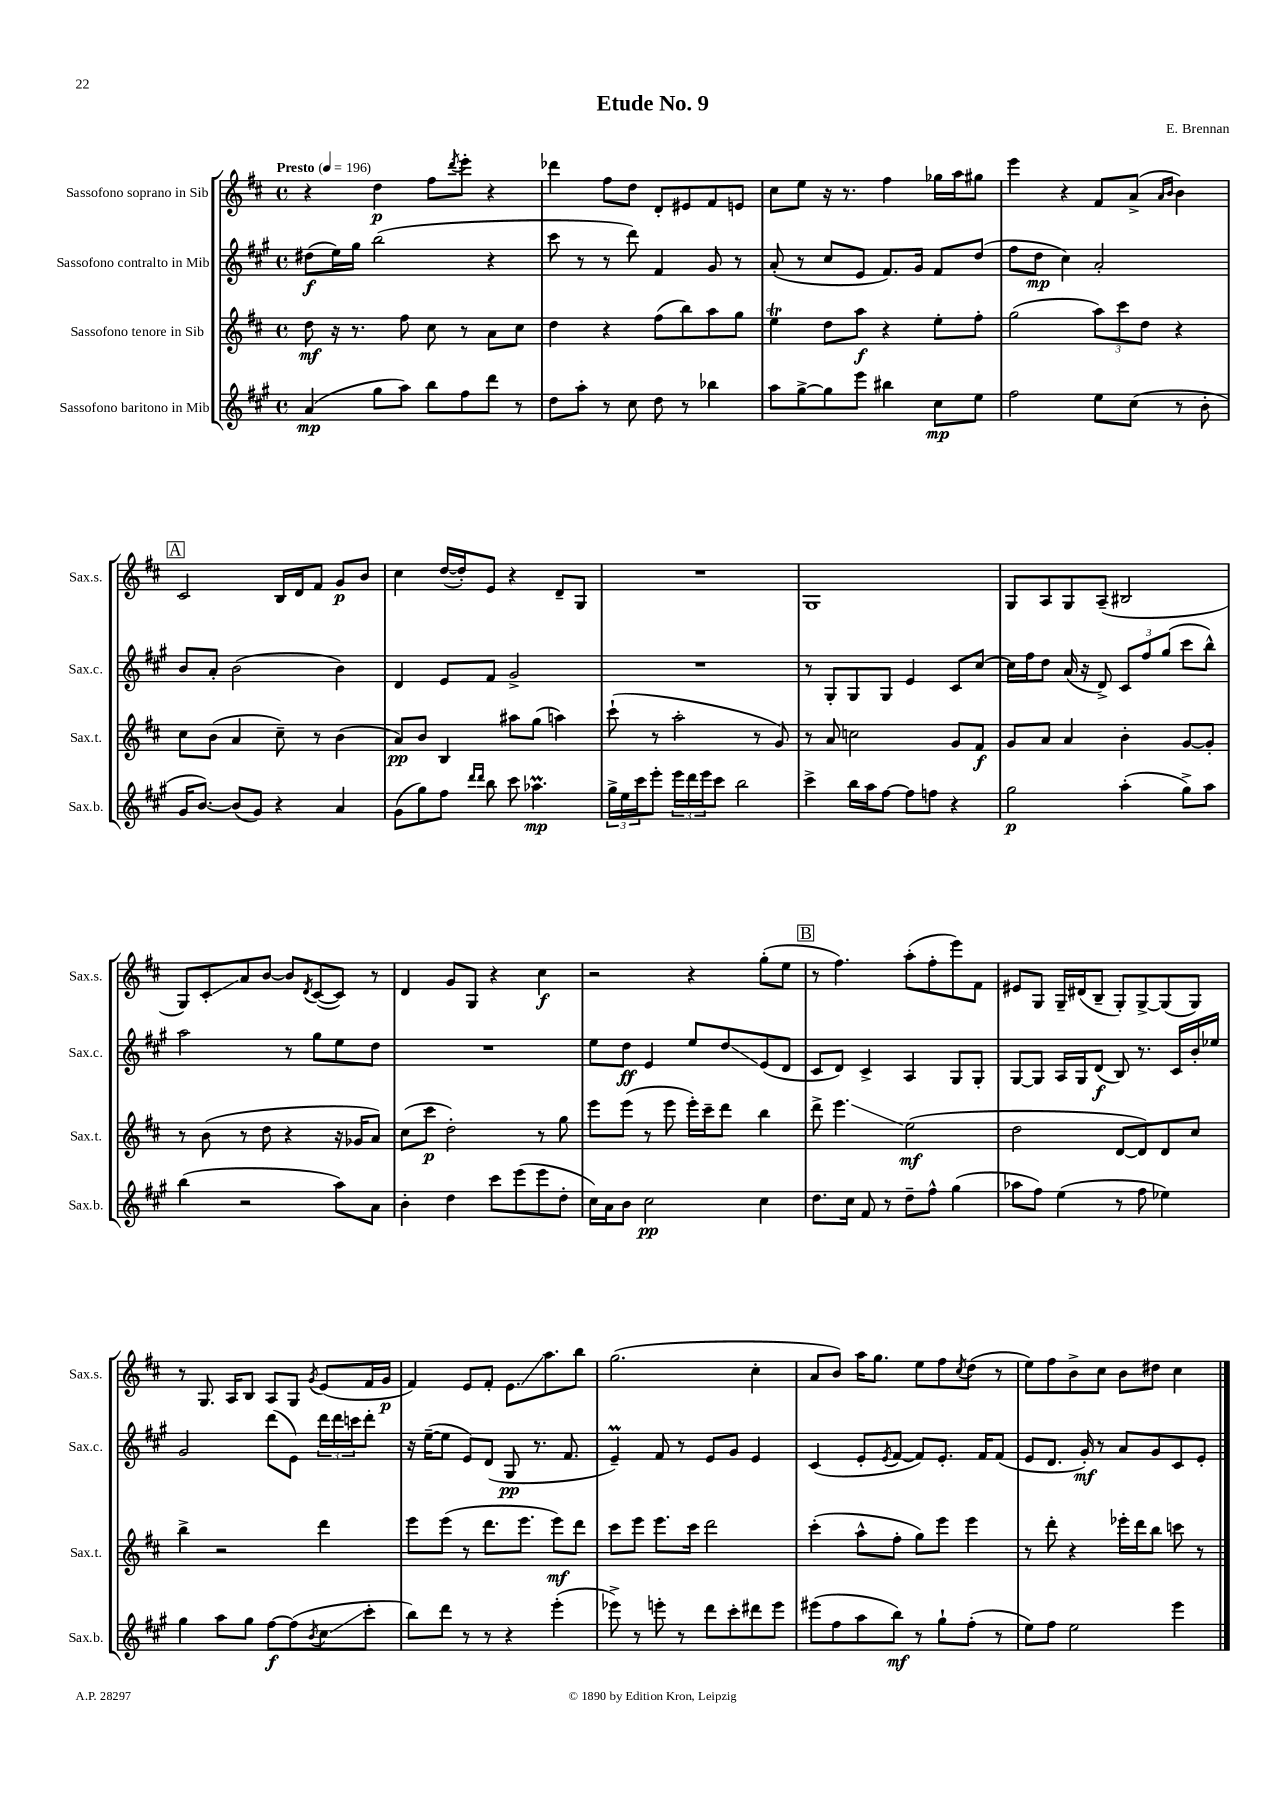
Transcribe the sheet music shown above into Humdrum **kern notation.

**kern	**kern	**kern	**kern
*staff4	*staff3	*staff2	*staff1
*clefG2	*clefG2	*clefG2	*clefG2
*k[f#c#g#]	*k[f#c#]	*k[f#c#g#]	*k[f#c#]
*M4/4	*M4/4	*M4/4	*M4/4
*met(c)	*met(c)	*met(c)	*met(c)
*MM196	*MM196	*MM196	*MM196
(4a	8dd	(8dd#	4r
.	16r	16ee)	.
.	8.r	16gg#	.
8gg#	.	(2bb	4dd
8aa)	8ff#	.	.
8bb	8cc#	.	8ff#
.	.	.	8qddd
8ff#	8r	.	8eee'
8ddd	8a	4r	4r
8r	8cc#	.	.
=	=	=	=
8dd	4dd	8ccc#	4ddd-
8aa'	.	8r	.
8r	4r	8r	8ff#
8cc#	.	8ddd)	8dd
8dd	(8ff#	4f#	8d'
8r	8bb)	.	8e#
4bb-	8aa	8g#	8f#
.	8gg	8r	8e
=	=	=	=
8aa	4ee	(8a'	8cc#
[8gg#^	.	8r	8ee
8gg#]	8dd	8cc#	16r
.	.	.	8.r
8eee	8aa	8e	.
4bb#	4r	8.f#)	4ff#
.	.	16g#	.
8cc#	8ee'	8f#	16gg-
.	.	.	16aa
8ee	8ff#'	(8dd	8gg#
=	=	=	=
2ff#	(2gg	8ff#	4eee
.	.	8dd	.
.	.	4cc#)	4r
8ee	12aa)	2a'	8f#
.	12ccc#	.	.
(8cc#	.	.	(8a^
.	12dd	.	.
.	.	.	16qqa
.	.	.	16qqb
8r	4r	.	4b)
8b'	.	.	.
=	=	=	=
16g#	8cc#	8b	2c#
[8.b)	.	.	.
.	(8b	8a'	.
(8b]	4a	(2b	.
8g#)	.	.	.
4r	8cc#~)	.	16B
.	.	.	16d
.	8r	.	8f#
4a	(4b	4b)	8g
.	.	.	8b
=	=	=	=
(8g#	8a)	4d	4cc#
8gg#)	8b	.	.
8ff#	4B	8e	([16dd
.	.	.	16dd'])
16qqddd	.	.	.
16qqddd	.	.	.
8bb	.	8f#	8e
8ccc#	8aa#	2g#^	4r
4.aa-	(8gg	.	.
.	4aa)	.	8d~
.	.	.	8G
=	=	=	=
24gg#^	(8ccc#`	1r	1r
24ee	.	.	.
24ccc#	.	.	.
8eee'	8r	.	.
24eee	2aa'	.	.
24ddd	.	.	.
24eee	.	.	.
8ccc#	.	.	.
2bb	.	.	.
.	8r	.	.
.	8g)	.	.
=	=	=	=
4ccc#^	8r	8r	1G
.	8a	8G#'	.
16bb	2cc	8G#	.
16aa	.	.	.
[8ff#	.	8G#	.
8ff#]	.	4e	.
8ff	.	.	.
4r	8g	8c#	.
.	8f#	[8cc#	.
=	=	=	=
2gg#	8g	16cc#]	8G
.	.	16ff#	.
.	8a	8dd	8A
.	4a	(16a	8G
.	.	16r	.
.	.	8d^)	(8A~
(4aa'	4b'	12c#	2B#
.	.	12ff#	.
.	.	(12gg#	.
8gg#^)	[8g	8ccc#	.
8aa	8g']	8bb^^)	.
=	=	=	=
(4bb	8r	2aa	8G)
.	(8b	.	8c#'
2r	8r	.	8a
.	8dd	.	[8b
.	4r	8r	8b]
.	.	.	8qd
.	.	8gg#	([8c#
8aa)	16r	8ee	8c#])
.	16g-	.	.
8a	8a)	8dd	8r
=	=	=	=
4b'	(8cc#	1r	4d
.	8ccc#	.	.
4dd	2dd')	.	8g
.	.	.	8G
8ccc#	.	.	4r
(8eee	.	.	.
8eee	8r	.	4cc#
8dd'	8gg	.	.
=	=	=	=
16cc#)	8eee	8ee	2r
16a	.	.	.
8b	(8eee	8dd	.
2cc#	8r	4e	.
.	8eee	.	.
.	16eee')	8ee	4r
.	16ccc#~	.	.
.	8ddd	8dd	.
4cc#	4bb	(8e	(8gg'
.	.	8d	8ee
=	=	=	=
8.dd	8ddd^	8c#	8r
.	4.eee	8d)	4.ff#)
16cc#	.	.	.
8f#	.	4c#^	.
8r	.	.	.
8dd~	(2ee	4A	(8aa'
8ff#^^	.	.	8ff#'
(4gg#	.	8G#	8eee)
.	.	8G#'	8f#
=	=	=	=
8aa-	2dd	[8G#	8e#
8ff#)	.	8G#]	8G
(4ee	.	16A	16G~
.	.	16G#	(16d#
.	.	(8d	8B~
8r	[8d	8B)	8G')
8ff#	8d])	8.r	[8G^
4ee-)	8d	.	(8G]
.	.	16c#	.
.	8cc#	16b'	8G)
.	.	16ee-	.
=	=	=	=
4gg#	4bb^	2g#	8r
.	.	.	8.G
8aa	2r	.	.
.	.	.	16A
8gg#	.	.	8B
[8ff#	.	(8ddd	8A
(8ff#]	.	8e)	8G
8qb	.	.	8qg
8cc#	4ddd	24ddd	(8e
.	.	24ddd	.
.	.	24ccc	.
8ccc#'	.	8ddd'	16f#
.	.	.	16g
=	=	=	=
8bb)	8eee	16r	4f#)
.	.	([16ee~	.
8ddd	(8eee	8ee]	.
8r	8r	8e)	8e
8r	8.ddd	(8d	8f#'
4r	.	8G#	8.e
.	8.eee	.	.
.	.	8.r	.
.	.	.	8.aa
(4eee'	8eee)	.	.
.	.	8.f#	.
.	8ddd	.	8bb
=	=	=	=
8eee-^)	8ccc#	4e~)	(2.gg
8r	8eee	.	.
8eee'	8.eee	8f#	.
8r	.	8r	.
.	16ccc#	.	.
8ddd	2ddd	8e	.
8ccc#'	.	8g#	.
8ddd#	.	4e	4cc#'
8eee	.	.	.
=	=	=	=
(8eee#	(4ccc#'	(4c#	8a
8ff#	.	.	8b)
8aa	8aa^^	8e'	16aa
.	.	.	8.gg
.	.	8qe	.
8bb)	8ff#'	[8f#	.
8r	8gg)	8f#])	8ee
8gg#`	8eee	8.e'	8ff#
.	.	.	8qcc#
(8ff#'	4eee	.	(8dd
.	.	16f#	.
8r	.	(8f#	8r
=	=	=	=
8ee)	8r	8e	8ee)
8ff#	8ddd'	8.d	8ff#
2ee	4r	.	8b^
.	.	16g#')	.
.	.	8r	8cc#
.	16eee-'	8a	8b
.	16ddd	.	.
.	8bb	8g#	8dd#
4eee	8ccc	8c#	4cc#
.	8r	8e'	.
==	==	==	==
*-	*-	*-	*-
